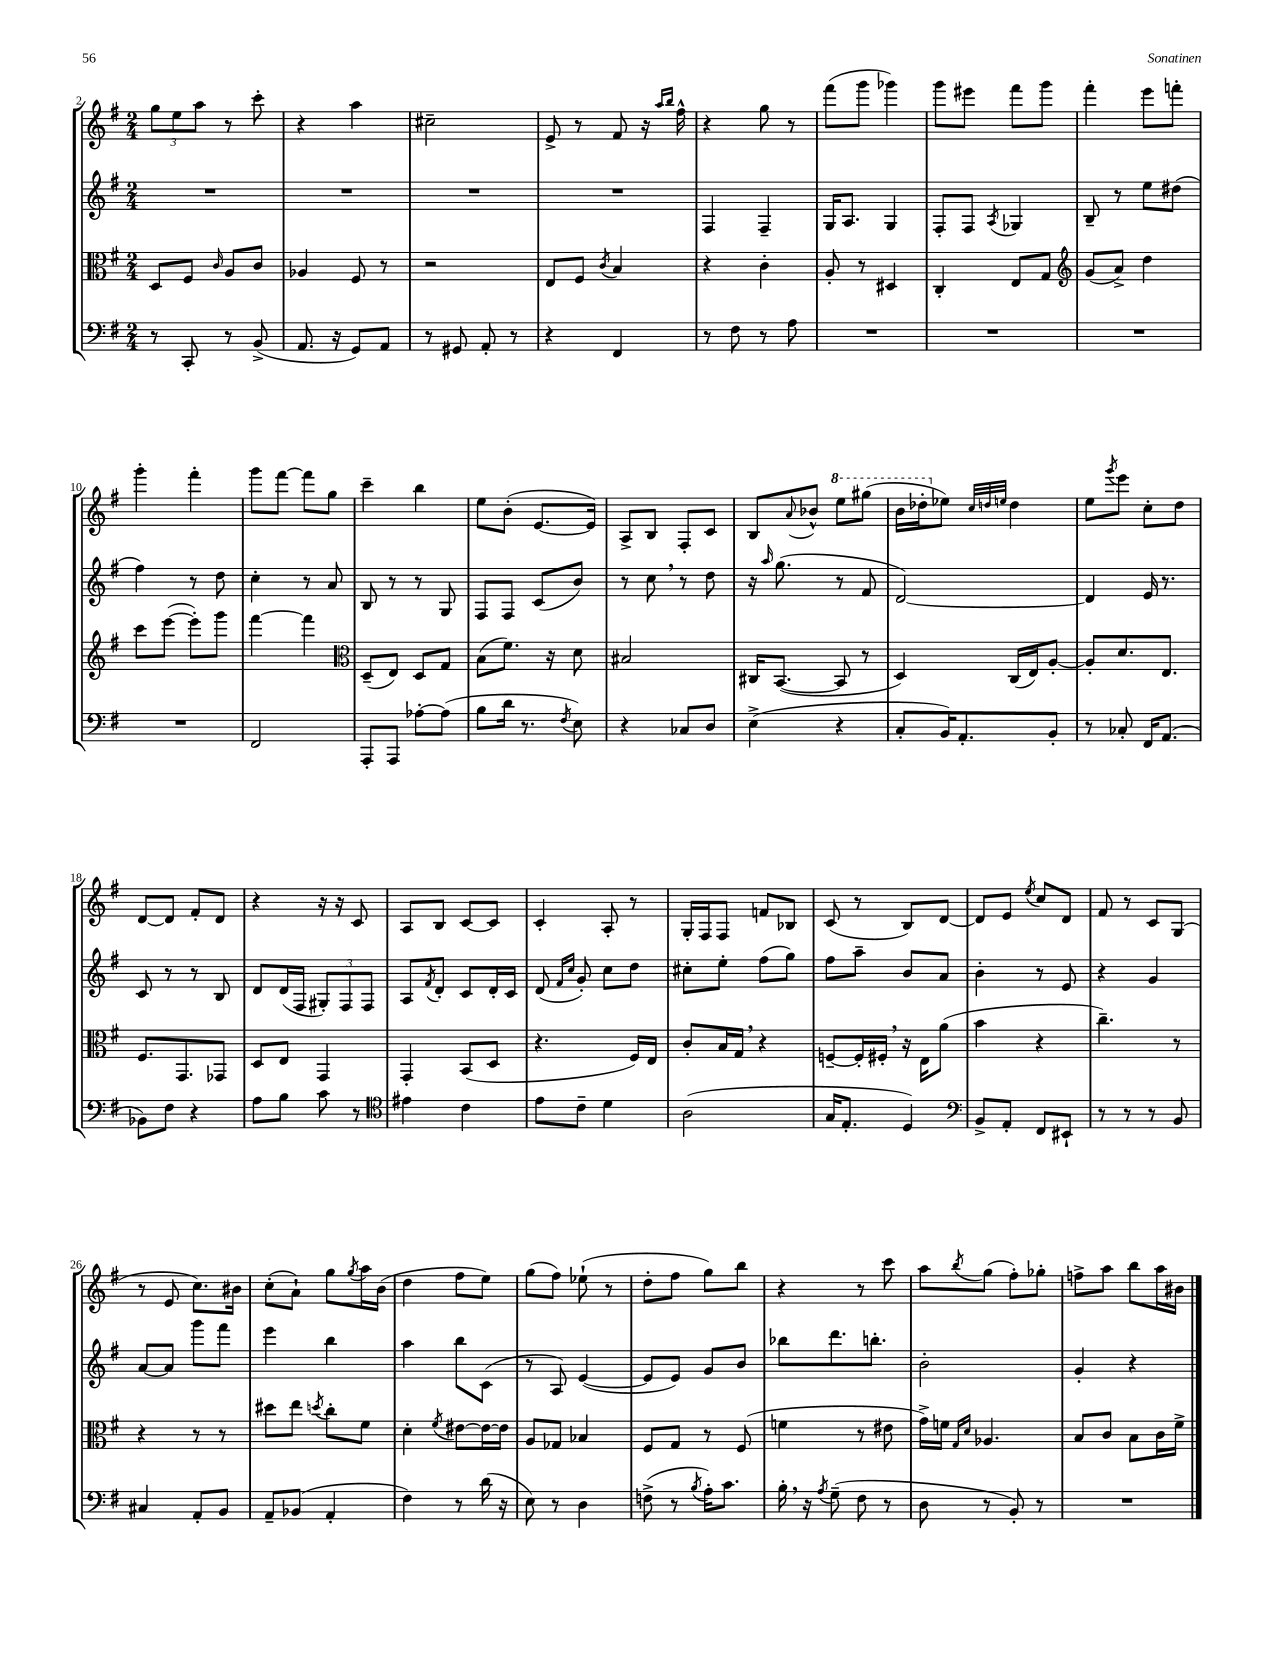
<<
\new StaffGroup <<
\new Staff = "s0" {
    \clef treble \key g \major \numericTimeSignature \time 2/4
    \tuplet 3/2 { g''8 e''8 a''8 } r8 c'''8-. |
    r4 a''4 |
    cis''2-- |
    e'8-> r8 fis'8 r16 \grace { a''16 b''16 } fis''16-^ |
    r4 g''8 r8 |
    fis'''8( g'''8 ges'''4) |
    g'''8 eis'''8 fis'''8 g'''8 |
    fis'''4-. e'''8 f'''8-. |
    g'''4-. fis'''4-. |
    g'''8 fis'''8~ fis'''8 g''8 |
    c'''4-- b''4 |
    e''8 b'8-.( e'8.~ e'16) |
    a8-> b8 fis8-. c'8 |
    b8 \appoggiatura { a'8 } bes'8-^ \ottava #1 e'''8 gis'''8( |
    b''16 des'''16-. \ottava #0 ees''8) \grace { c''32 d''!32 e''32 } d''4 |
    e''8 \acciaccatura { g'''8 } e'''8 c''8-. d''8 |
    d'8~ d'8 fis'8-. d'8 |
    r4 r16 r16 c'8 |
    a8 b8 c'8~ c'8 |
    c'4-. a8-. r8 |
    g16-. fis16 fis8 f'8 bes8 |
    c'8( r8 b8) d'8~ |
    d'8 e'8 \acciaccatura { e''8 } c''8 d'8 |
    fis'8 r8 c'8 g8( |
    r8 e'8 c''8.) bis'16 |
    c''8-.( a'8-!) g''8 \acciaccatura { g''8 } a''16 b'16( |
    d''4 fis''8 e''8) |
    g''8( fis''8) ees''8-!( r8 |
    d''8-. fis''8 g''8) b''8 |
    r4 r8 c'''8 |
    a''8 \acciaccatura { b''8 } g''8( fis''8-.) ges''8-. |
    f''8-> a''8 b''8 a''16 bis'16 \bar "|." |
}
\new Staff = "s1" {
    \clef treble \key g \major \numericTimeSignature \time 2/4
    R2 |
    R2 |
    R2 |
    R2 |
    fis4 fis4-- |
    g16 a8. g4 |
    fis8-. fis8 \acciaccatura { a8 } ges4 |
    b8-- r8 e''8 dis''8( |
    fis''4) r8 d''8 |
    c''4-. r8 a'8 |
    b8 r8 r8 g8 |
    fis8 fis8 c'8( b'8) |
    r8 c''8 \breathe r8 d''8 |
    r16 \grace { a''16 } g''8.( r8 fis'8 |
    d'2~) |
    d'4 e'16 r8. |
    c'8 r8 r8 b8 |
    d'8 d'16( fis16 \tuplet 3/2 { gis8-.) fis8 fis8 } |
    a8 \acciaccatura { fis'8 } d'8-. c'8 d'16-. c'16 |
    d'8( \grace { fis'16 c''16 } g'8-.) c''8 d''8 |
    cis''8-. e''8-. fis''8( g''8) |
    fis''8 a''8-- b'8 a'8 |
    b'4-. r8 e'8 |
    r4 g'4 |
    a'8~ a'8 g'''8 fis'''8 |
    e'''4 b''4 |
    a''4 b''8 c'8( |
    r8 a8) e'4~( |
    e'8 e'8) g'8 b'8 |
    bes''8 d'''8. b''8.-. |
    b'2-. |
    g'4-. r4 \bar "|." |
}
\new Staff = "s2" {
    \clef alto \key g \major \numericTimeSignature \time 2/4
    d8 fis8 \grace { c'16 } a8 c'8 |
    aes4 fis8 r8 |
    r2 |
    e8 fis8 \acciaccatura { c'8 } b4 |
    r4 c'4-. |
    a8-. r8 dis4 |
    c4-. e8 g8 |
    \clef treble g'8( a'8->) d''4 |
    c'''8 e'''8~( e'''8-.) g'''8 |
    fis'''4~ fis'''4 |
    \clef alto d8--( e8) d8 g8 |
    b8( fis'8.) r16 d'8 |
    bis2 |
    cis16 b,8.~( b,8 r8 |
    d4) c16( e16) a8~-. |
    a8-. d'8. e8. |
    fis8. g,8. ges,8 |
    d8 e8 g,4 |
    g,4-. b,8( d8 |
    r4. fis16) e16 |
    c'8-. b16 g16 \breathe r4 |
    f8~-- f16-. fis16-. \breathe r16 e16 a'8( |
    b'4 r4 |
    c''4.--) r8 |
    r4 r8 r8 |
    dis''8 e''8 \acciaccatura { d''8 } c''8-. fis'8 |
    d'4-. \acciaccatura { fis'8 } eis'8~ eis'16~ eis'16 |
    a8 ges8 bes4 |
    fis8 g8 r8 fis8( |
    f'4 r8 eis'8 |
    g'16->) f'16 \grace { g16 d'16 } aes4. |
    b8 c'8 b8 c'16 fis'16-> \bar "|." |
}
\new Staff = "s3" {
    \clef bass \key g \major \numericTimeSignature \time 2/4
    r8 c,8-. r8 b,8->( |
    a,8. r16 g,8) a,8 |
    r8 gis,8 a,8-. r8 |
    r4 fis,4 |
    r8 fis8 r8 a8 |
    R2 |
    R2 |
    R2 |
    R2 |
    fis,2 |
    a,,8-. a,,8 aes8~-. aes8( |
    b8 d'16 r8. \acciaccatura { fis8 } e8) |
    r4 ces8 d8 |
    e4->( r4 |
    c8-. b,16) a,8.-. b,8-. |
    r8 ces8-. fis,16 a,8.( |
    bes,8) fis8 r4 |
    a8 b8 c'8 r8 |
    \clef tenor eis'4 c'4 |
    e'8 c'8-- d'4 |
    a2( |
    g16 e8.-. d4) |
    \clef bass b,8-> a,8-. fis,8 eis,8-! |
    r8 r8 r8 b,8 |
    cis4 a,8-. b,8 |
    a,8-- bes,8( a,4-. |
    fis4) r8 d'16( r16 |
    e8) r8 d4 |
    f8->( r8 \acciaccatura { b8 } a16-.) c'8. |
    b16-. \breathe r16 \acciaccatura { a8 } g8--( fis8 r8 |
    d8 r8 b,8-.) r8 |
    R2 \bar "|." |
}
>>
>>
\layout { \context { \Score currentBarNumber = #2 } }
